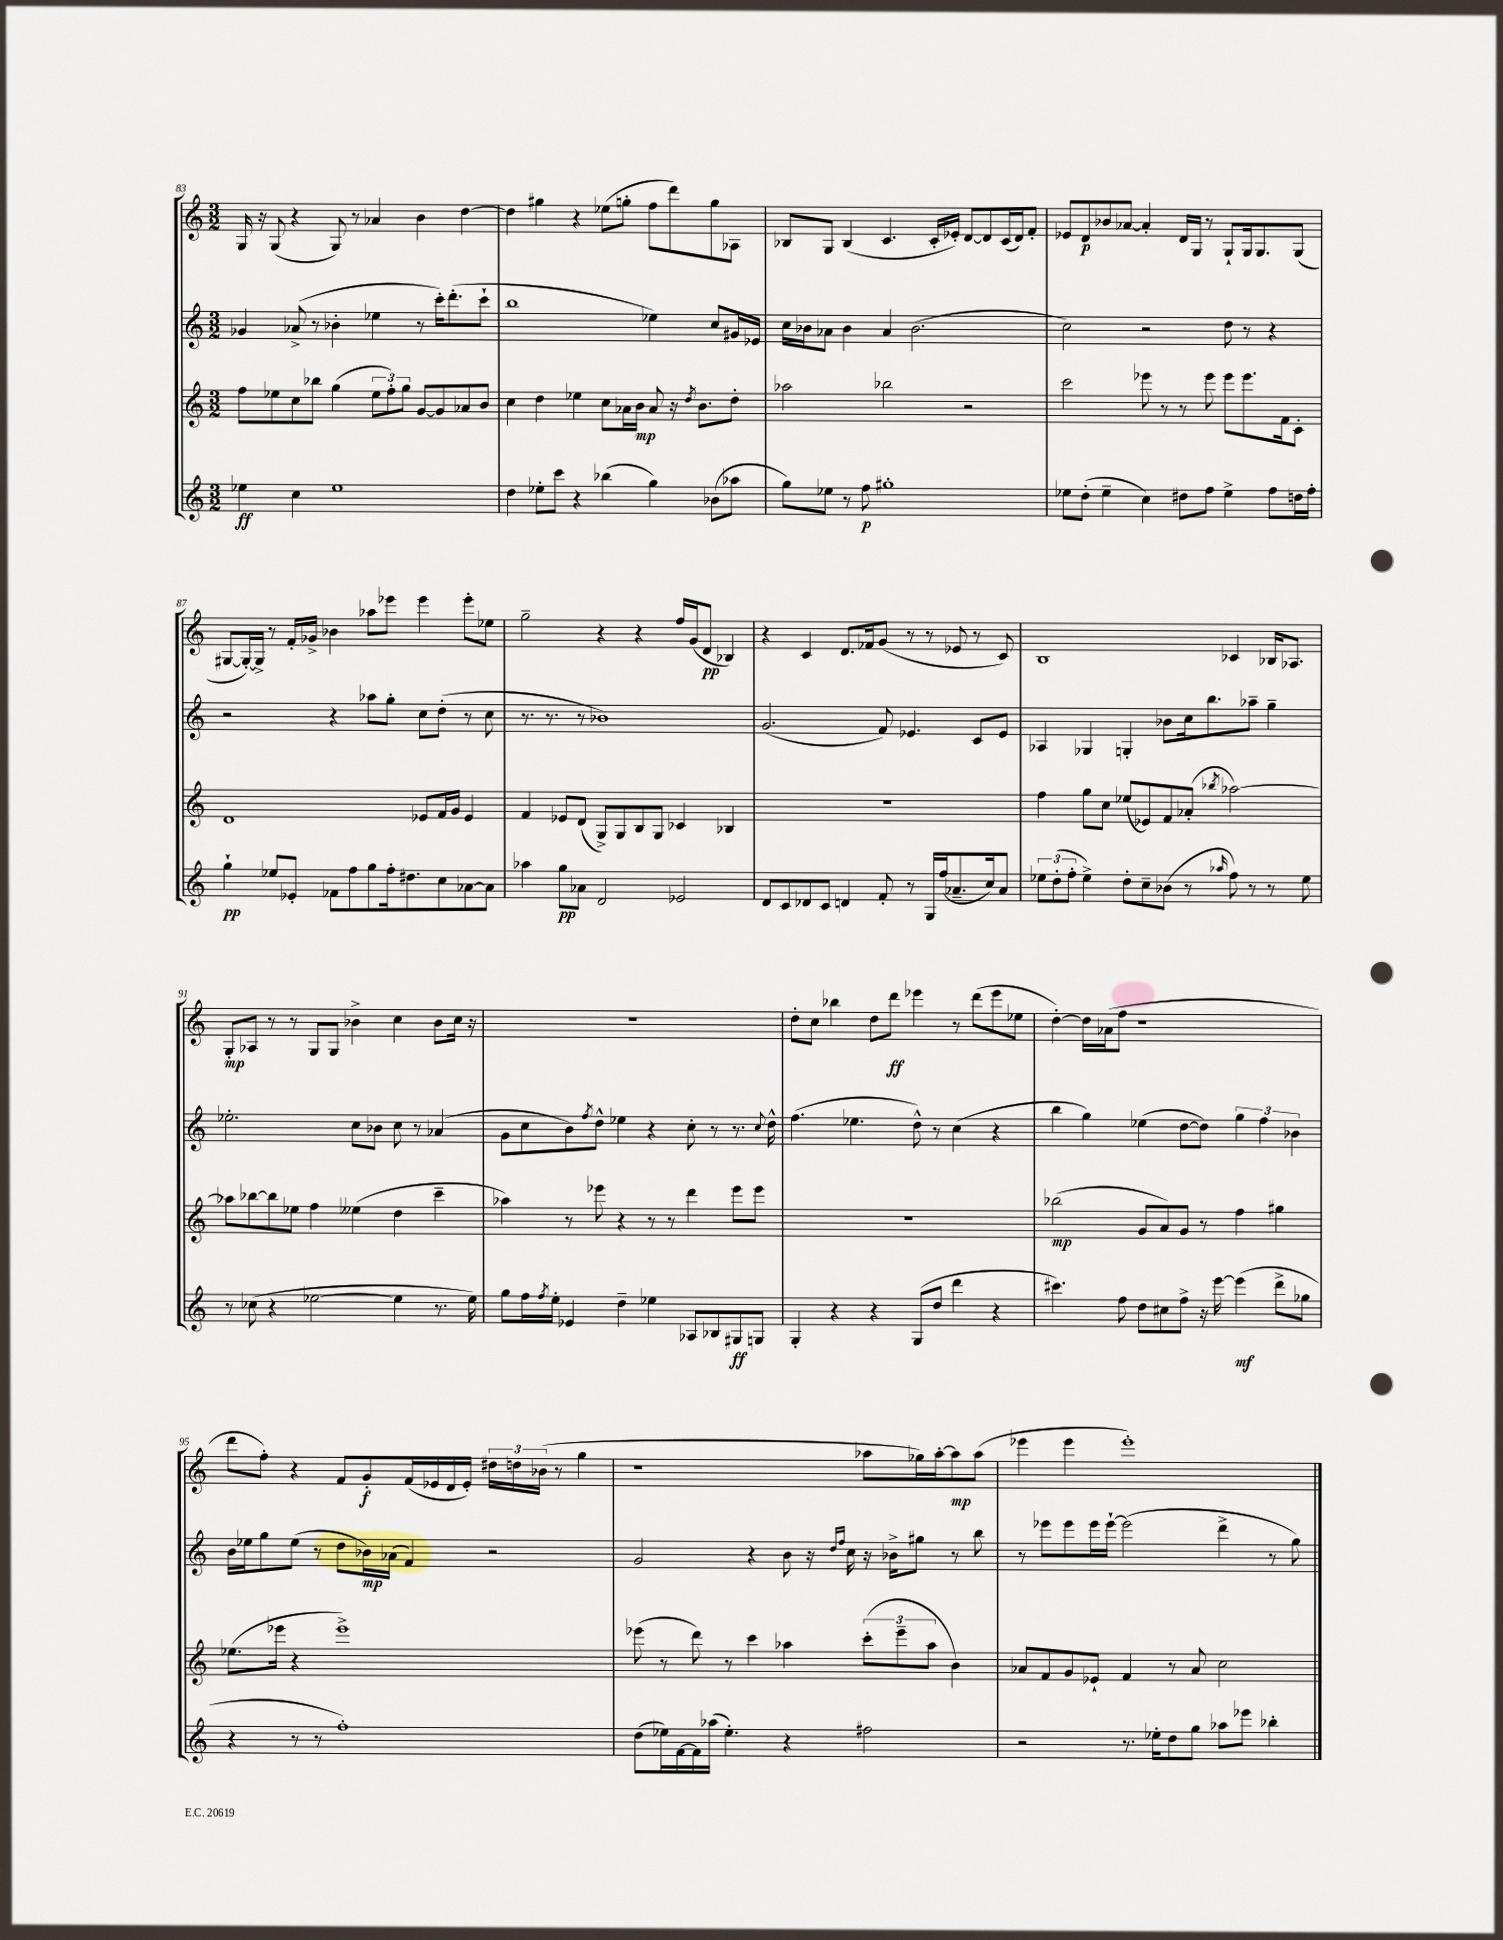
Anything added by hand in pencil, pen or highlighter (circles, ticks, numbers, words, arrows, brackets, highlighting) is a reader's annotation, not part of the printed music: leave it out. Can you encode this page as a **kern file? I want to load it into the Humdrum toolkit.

**kern	**dynam	**kern	**dynam	**kern	**dynam	**kern	**dynam
*part4	*part4	*part3	*part3	*part2	*part2	*part1	*part1
*staff4	*staff4	*staff3	*staff3	*staff2	*staff2	*staff1	*staff1
*clefG2	*	*clefG2	*	*clefG2	*	*clefG2	*
*k[]	*	*k[]	*	*k[]	*	*k[]	*
*M3/2	*	*M3/2	*	*M3/2	*	*M3/2	*
=83	=83	=83	=83	=83	=83	=83	=83
4ee-X\	ff	8ff\L	.	4g-X/	.	16G/	.
.	.	.	.	.	.	16r	.
.	.	8ee-X\	.	.	.	(8G/	.
4cc\	.	8cc\	.	(8a-X^/	.	4r	.
.	.	8bb-X\J	.	8r	.	.	.
1ee-	.	(4gg\	.	4b-X'\	.	8G/)	.
.	.	.	.	.	.	8r	.
.	.	12ee-\L	.	4ee-X\	.	4a-X/	.
.	.	12ff'\)	.	.	.	.	.
.	.	12gg\J	.	.	.	.	.
.	.	[8g/L	.	8r	.	4b\	.
.	.	8g/]	.	16ccc'\KL)	.	.	.
.	.	.	.	(8.ddd'\	.	.	.
.	.	8a-X/	.	.	.	[4dd\	.
.	.	8b/J	.	8ccc`\J	.	.	.
=84	=84	=84	=84	=84	=84	=84	=84
4dd\	.	4cc\	.	1bb	.	4dd\]	.
8ee-X'\L	.	4dd\	.	.	.	4gg#X\	.
8ccc\J	.	.	.	.	.	.	.
4r	.	4ee-X\	.	.	.	4r	.
(4bb-X\	.	8cc\L	.	.	.	(8ee-X\L	.
.	.	16a-X\L	.	.	.	8ggn'\J	.
.	.	16b\JJ	mp	.	.	.	.
4gg\)	.	8a-/	.	4ee-X\)	.	8ff\L	.
.	.	16r	.	.	.	8ddd\)	.
.	.	8qdd/	.	.	.	.	.
.	.	8.b\L	.	.	.	.	.
(8b-X\L	.	.	.	8cc/L	.	8gg\	.
8aa-X\J	.	8dd'\J	.	16g#X/L	.	8A-X\J	.
.	.	.	.	16e-X/JJ	.	.	.
=85	=85	=85	=85	=85	=85	=85	=85
8gg\L)	.	2aa-X\	.	16cc\LL	.	8B-X/L	.
.	.	.	.	16b-X\J	.	.	.
8ee-X\J	.	.	.	8a-X\J	.	8G/J	.
8r	.	.	.	4b-\	.	(4B-/	.
8ff\	p	.	.	.	.	.	.
1gg#X'	.	2bb-X\	.	4a-/	.	4.c/	.
.	.	.	.	(2.b-\	.	.	.
.	.	.	.	.	.	16c'/LL	.
.	.	.	.	.	.	16e-X'/JJ)	.
.	.	2r	.	.	.	[8d/L	.
.	.	.	.	.	.	8d/]	.
.	.	.	.	.	.	(16c/L	.
.	.	.	.	.	.	16d/J)	.
.	.	.	.	.	.	8f'/J	.
=86	=86	=86	=86	=86	=86	=86	=86
8ee-X\L	.	2ccc\	.	2cc\)	.	8e-X/L	.
(8dd'\J	.	.	.	.	.	8d/	p
4ee-~\	.	.	.	.	.	8b-X/	.
.	.	.	.	.	.	[8a-X/J	.
4cc\)	.	8eee-X\	.	2r	.	4a-'/]	.
.	.	8r	.	.	.	.	.
8dd#X\L	.	8r	.	.	.	16d/LL	.
.	.	.	.	.	.	16G/JJ	.
8ff\J	.	8eee-\	.	.	.	8r	.
4ee-^\	.	8eee-\L	.	8dd\	.	8G`/L	.
.	.	8.eee-\	.	8r	.	16G/k	.
.	.	.	.	.	.	8.G/	.
8ff\L	.	.	.	4r	.	.	.
.	.	16f\k	.	.	.	.	.
16ddn\L	.	8c'\J	.	.	.	(8G/J	.
16ff'\JJ	.	.	.	.	.	.	.
!!LO:LB:g=z
=87	=87	=87	=87	=87	=87	=87	=87
4gg`\	pp	1d	.	2r	.	[8G#X/L	.
.	.	.	.	.	.	16G#'/L_)	.
.	.	.	.	.	.	16G#^/JJ]	.
8ee-X/L	.	.	.	.	.	8r	.
8e-X'/J	.	.	.	.	.	16f'/LL	.
.	.	.	.	.	.	16g-X^/JJ	.
8f-X\L	.	.	.	4r	.	4b-X\	.
8ff\	.	.	.	.	.	.	.
8gg\	.	.	.	8aa-X\L	.	8aa-X\L	.
16ff'\k	.	.	.	8gg'\J	.	8eee-X\J	.
8.dd#X\	.	.	.	.	.	.	.
.	.	8e-X/L	.	8cc\L	.	4eee-\	.
8cc\	.	16f/L	.	(8dd'\J	.	.	.
.	.	16g/JJ	.	.	.	.	.
[8a-X\	.	4e-/	.	8r	.	8eee-'\L	.
8a-\J]	.	.	.	8cc\	.	8ee-X\J	.
=88	=88	=88	=88	=88	=88	=88	=88
4aa-X\	.	4f/	.	8.r	.	2gg~\	.
.	.	.	.	8.r	.	.	.
8gg\L	pp	8e-X/L	.	.	.	.	.
8a-X\J	.	(8d/J	.	8r	.	.	.
2d/	.	8G^/L)	.	1b-X)	.	4r	.
.	.	8G/	.	.	.	.	.
.	.	8B/	.	.	.	4r	.
.	.	8G/J	.	.	.	.	.
2e-X/	.	4c-X/	.	.	.	16ff/LL	.
.	.	.	.	.	.	(16g/J	.
.	.	.	.	.	.	8d/J	pp
.	.	4B-X/	.	.	.	4B-X/)	.
=89	=89	=89	=89	=89	=89	=89	=89
8d/L	.	1.r	.	(2.g/	.	4r	.
8c/	.	.	.	.	.	.	.
8d-X/	.	.	.	.	.	4c/	.
8c/J	.	.	.	.	.	.	.
4dn/	.	.	.	.	.	8.d/L	.
.	.	.	.	.	.	16f-X/k	.
8f'/	.	.	.	8f/)	.	(8g/J	.
8r	.	.	.	4.e-X/	.	8r	.
16G/LL	.	.	.	.	.	8r	.
(16ff/J	.	.	.	.	.	.	.
8.a-X~/	.	.	.	.	.	8e-X/	.
.	.	.	.	8c/L	.	8r	.
16cc/k)	.	.	.	.	.	.	.
8a-/J	.	.	.	8e-/J	.	8c/)	.
=90	=90	=90	=90	=90	=90	=90	=90
12ee-X\L	.	4ff\	.	4A-X/	.	1B	.
(12dd'\	.	.	.	.	.	.	.
12ff'\J	.	.	.	.	.	.	.
4ee-^\)	.	8gg\L	.	4G-X/	.	.	.
.	.	8cc\J	.	.	.	.	.
8dd'\L	.	(8ee-X/L	.	4Gn'/	.	.	.
8cc~\	.	8e-X/)	.	.	.	.	.
(8b-X\J	.	8f/	.	8b-X\L	.	.	.
8r	.	(8a-X'/J	.	16cc\k	.	.	.
.	.	.	.	8.bb\	.	.	.
16qqaa-X/	.	8qbb-X/	.	.	.	.	.
8ff\)	.	[2aa-X\)	.	.	.	4c-X/	.
8r	.	.	.	8aa-X~\J	.	.	.
8r	.	.	.	4gg~\	.	16B-X/KL	.
.	.	.	.	.	.	8.A-X/J	.
8ee-\	.	.	.	.	.	.	.
!!LO:LB:g=z
=91	=91	=91	=91	=91	=91	=91	=91
8r	.	8aa-X\L]	.	2.ee-X'\	.	8G'/L	mp
(8cc-X\	.	[8bb-X\	.	.	.	8A-X/J	.
4r	.	8bb-\]	.	.	.	8r	.
.	.	8ee-X\J	.	.	.	8r	.
[2ee-X\	.	4ff\	.	.	.	8G/L	.
.	.	.	.	.	.	8G/J	.
.	.	(4ee--X\	.	8cc\L	.	4b-X^\	.
.	.	.	.	8b-X\J	.	.	.
4ee-\]	.	4dd\	.	8cc\	.	4cc\	.
.	.	.	.	8r	.	.	.
8.r	.	4ccc~\	.	(4a-X/	.	8b-\L	.
.	.	.	.	.	.	16cc\Jk	.
16ee-\)	.	.	.	.	.	16r	.
=92	=92	=92	=92	=92	=92	=92	=92
8gg\L	.	4aa-X\)	.	8g\L	.	1.r	.
16ff\L	.	.	.	8cc\	.	.	.
8qff/	.	.	.	.	.	.	.
16ee'\JJ	.	.	.	.	.	.	.
4e-X/	.	8r	.	8b\)	.	.	.
.	.	.	.	8qff/	.	.	.
.	.	8eee-X\	.	8dd^^\J	.	.	.
4dd~\	.	4r	.	4ee-X\	.	.	.
4ee-X\	.	8r	.	4r	.	.	.
.	.	8r	.	.	.	.	.
8A-X/L	.	4ddd\	.	8cc'\	.	.	.
8B-X/	.	.	.	8r	.	.	.
8G#X/	ff	8eee-\L	.	8.r	.	.	.
8Gn/J	.	8eee-\J	.	.	.	.	.
.	.	.	.	8qqcc/	.	.	.
.	.	.	.	16dd^^\	.	.	.
=93	=93	=93	=93	=93	=93	=93	=93
4G'/	.	1.r	.	(4.ff\	.	8dd'\L	.
.	.	.	.	.	.	8cc\J	.
4r	.	.	.	.	.	4bb-X\	.
.	.	.	.	4.ee-X\	.	.	.
4r	.	.	.	.	.	8dd\L	.
.	.	.	.	.	.	8ddd\J	ff
(8G/L	.	.	.	8dd^^\)	.	4eee-X\	.
8dd/J	.	.	.	8r	.	.	.
4ddd\	.	.	.	(4cc\	.	8r	.
.	.	.	.	.	.	(8ddd\L	.
4r	.	.	.	4r	.	8eee-\	.
.	.	.	.	.	.	8ee-X\J	.
=94	=94	=94	=94	=94	=94	=94	=94
4.ccc#X\)	.	(2bb-X\	mp	4bb\	.	[4dd'\)	.
.	.	.	.	4gg\)	.	16dd\LL]	.
.	.	.	.	.	.	(16a-X\J	.
8ff\	.	.	.	.	.	8ff\J	.
8dd\L	.	8g/L	.	(4ee-X\	.	1r	.
8cc#X\	.	8a/)	.	.	.	.	.
8ff^\J	.	8g/J	.	[8dd\L	.	.	.
16r	.	8r	.	8dd\J])	.	.	.
[16eee\	.	.	.	.	.	.	.
(4eee\]	mf	4ff\	.	6gg\	.	.	.
.	.	.	.	6ff\	.	.	.
8ddd^\L	.	4gg#X\	.	.	.	.	.
.	.	.	.	6b-X\	.	.	.
8gg-X\J	.	.	.	.	.	.	.
!!LO:LB:g=z
=95	=95	=95	=95	=95	=95	=95	=95
4r	.	(8.ee-X\L	.	16b\LL	.	8ddd\L	.
.	.	.	.	16ee-X\J	.	.	.
.	.	.	.	8gg\	.	8ff'\J)	.
.	.	16eee-X\Jk	.	.	.	.	.
8r	.	4r	.	(8ee-\J	.	4r	.
8r	.	.	.	8r	.	.	.
1ff')	.	1eee-^)	.	8dd\L	.	8f/L	.
.	.	.	.	16b-X\L)	mp	8g'/	f
.	.	.	.	(16a-X\JJ	.	.	.
.	.	.	.	4f/)	.	(16f/L	.
.	.	.	.	.	.	16e-X/	.
.	.	.	.	.	.	16d/	.
.	.	.	.	.	.	16e-'/JJ)	.
.	.	.	.	2r	.	24dd#X\LL	.
.	.	.	.	.	.	24ddn\	.
.	.	.	.	.	.	(24b-X\JJ	.
.	.	.	.	.	.	8r	.
.	.	.	.	.	.	4gg\	.
=96	=96	=96	=96	=96	=96	=96	=96
(8dd\L	.	(8eee-X\	.	2g/	.	1r	.
16ee-X\L)	.	8r	.	.	.	.	.
[16f\	.	.	.	.	.	.	.
16f\]	.	8ddd\)	.	.	.	.	.
(16aa-X\JJ	.	.	.	.	.	.	.
4.ee-'\)	.	8r	.	.	.	.	.
.	.	4ccc\	.	4r	.	.	.
4r	.	4aa-X\	.	8b\	.	.	.
.	.	.	.	16r	.	.	.
.	.	.	.	16qqdd/LL	.	.	.
.	.	.	.	16qqff/JJ	.	.	.
.	.	.	.	16cc\	.	.	.
2ff#X\	.	(12ccc'\L	.	16r	.	8aa-X\L	.
.	.	.	.	16b-X^\KL	.	.	.
.	.	12eee-~\	.	.	.	.	.
.	.	.	.	8gg#X\J	.	16gg-X\L)	.
.	.	12aa-\J	.	.	.	.	.
.	.	.	.	.	.	[16aa-'\J	.
.	.	4b\)	.	8r	.	8aa-\]	mp
.	.	.	.	8bb\	.	(8aa-\J	.
=97	=97	=97	=97	=97	=97	=97	=97
2r	.	8a-X/L	.	8r	.	4eee-X\	.
.	.	8f/	.	8eee-X\L	.	.	.
.	.	8g/	.	8eee-\	.	4eee-\	.
.	.	8e-X`/J	.	16eee-\L	.	.	.
.	.	.	.	[16eee-`\JJ	.	.	.
8.r	.	4f/	.	(2eee-\]	.	1eee-')	.
16ee-X'\KL	.	.	.	.	.	.	.
8dd\	.	8r	.	.	.	.	.
8gg\J	.	8a-/	.	.	.	.	.
8aa-X\L	.	2cc\	.	4ddd^\	.	.	.
8eee-X\J	.	.	.	.	.	.	.
4bb-X'\	.	.	.	8r	.	.	.
.	.	.	.	8gg\)	.	.	.
==	==	==	==	==	==	==	==
*-	*-	*-	*-	*-	*-	*-	*-
